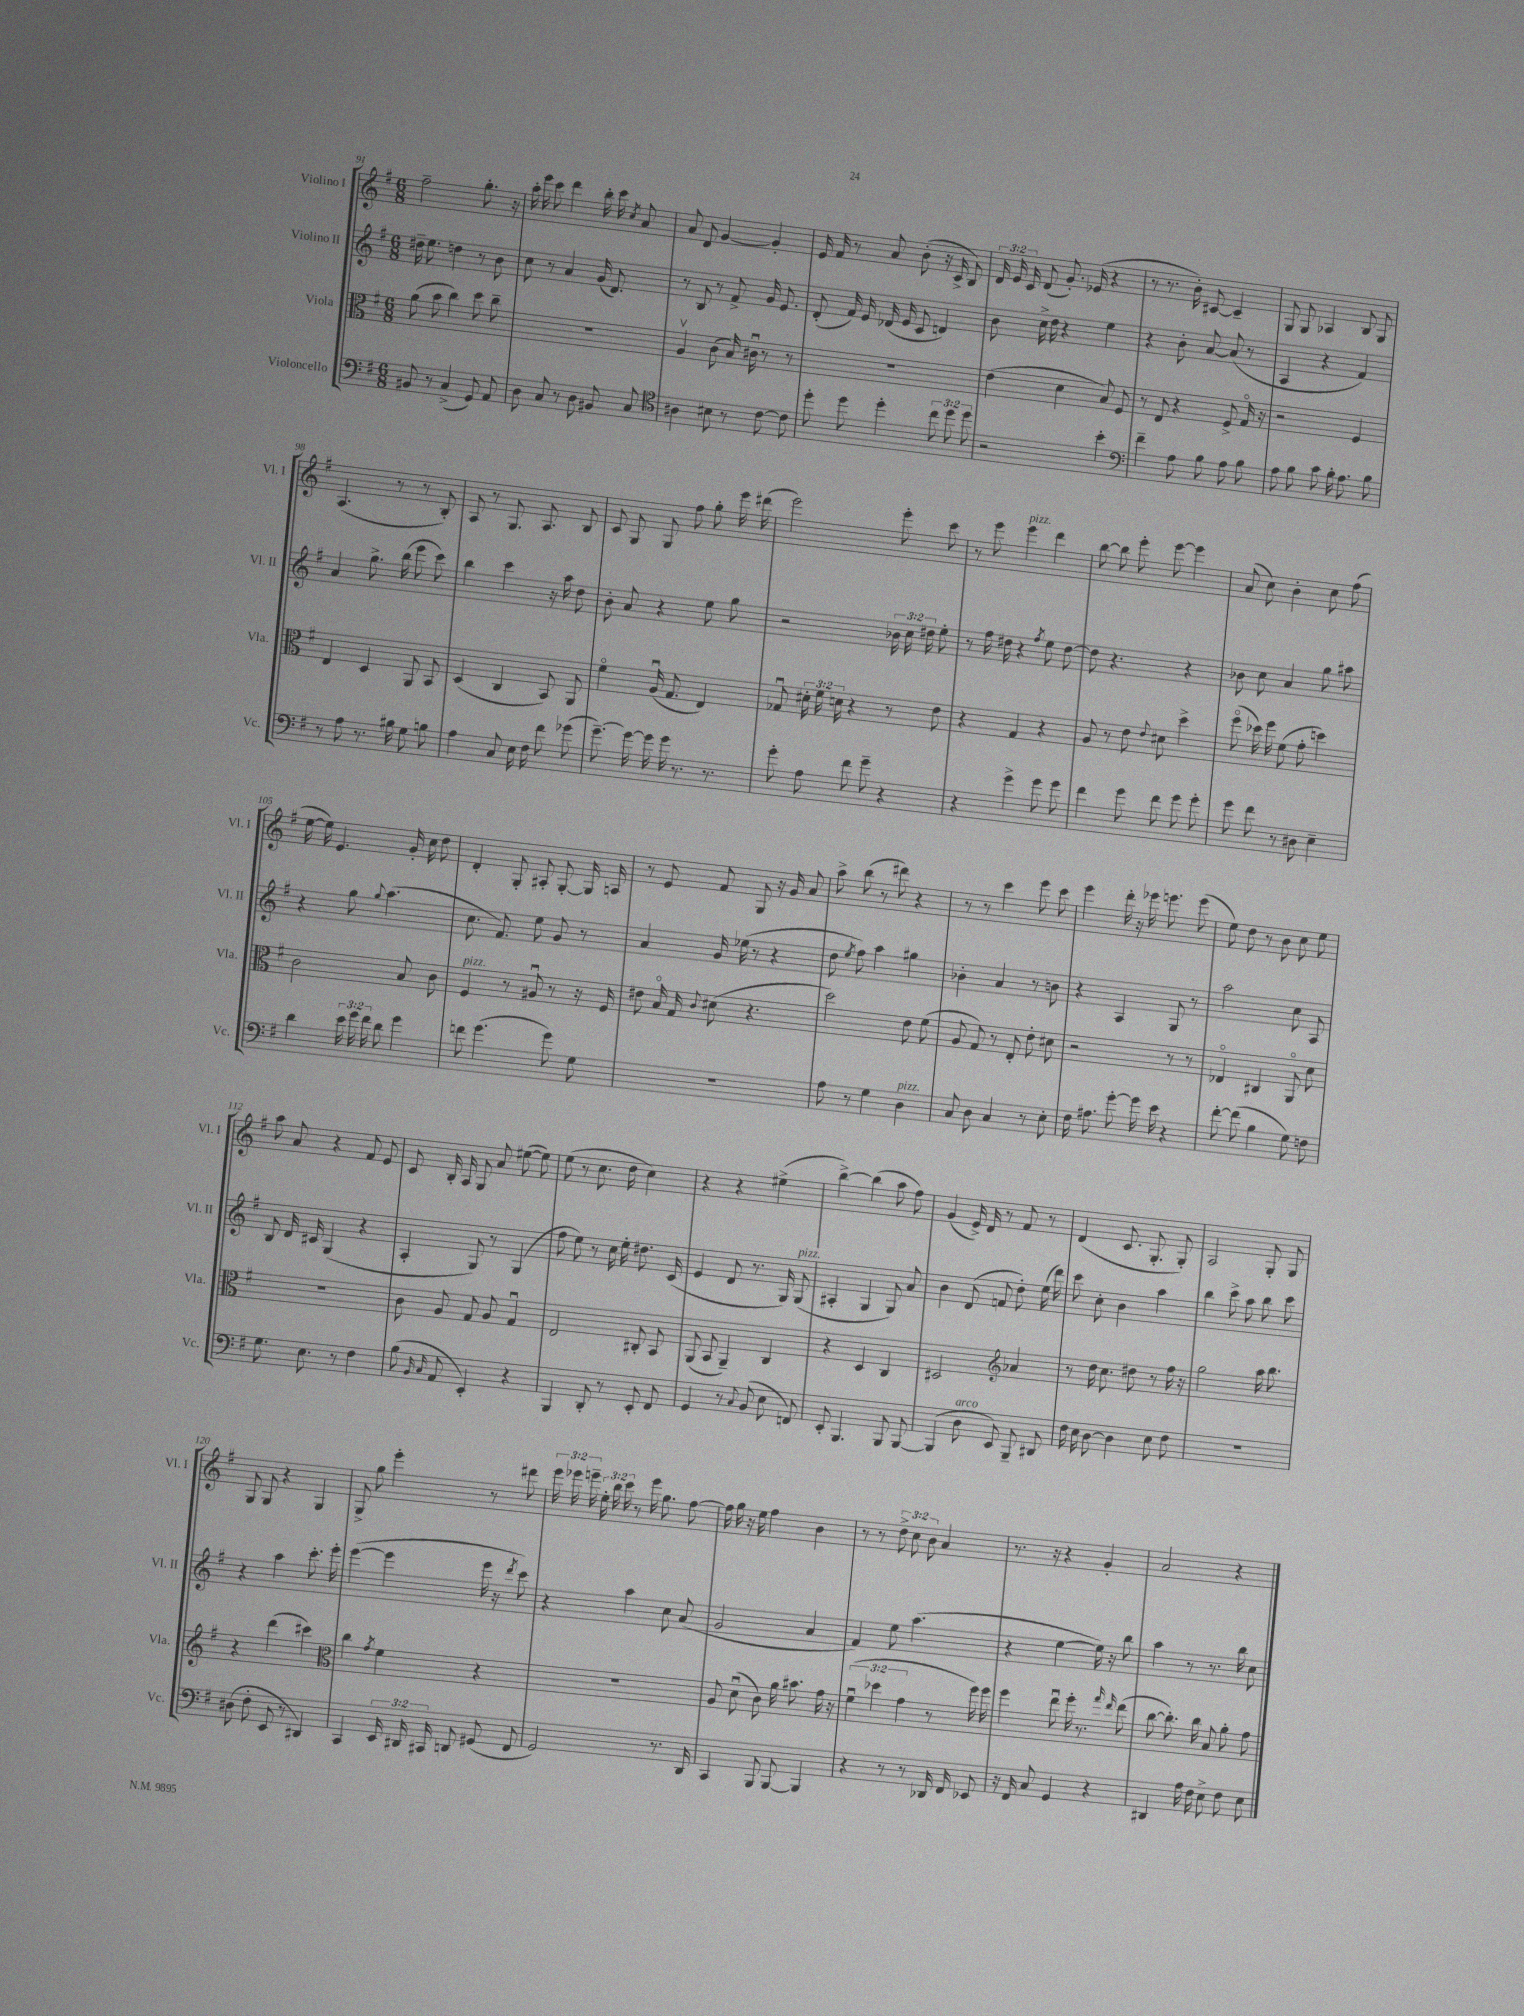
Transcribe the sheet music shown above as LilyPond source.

<<
\new StaffGroup <<
\new Staff = "s0" \with { instrumentName = "Violino I" shortInstrumentName = "Vl. I" } {
    \clef treble \key g \major \numericTimeSignature \time 6/8 \override Staff.TupletNumber.text = #tuplet-number::calc-fraction-text
    \autoBeamOff fis''2-- g''8.-. r16 |
    a''16-. e'''16 c'''8 d'''4 b''16-. c'''16 \acciaccatura { c''8 } a'8 |
    a'8 d'8 g'4~ g'4-. |
    e'16 fis'16 r8 a'8 b'8-.( r16 c'16-> b8) |
    \tuplet 3/2 { d'16 e'16 c'16 } d'8( g'8.-.) ees'16( r4 |
    r8 r8. b'16-.) cis'8~ cis'4-- |
    g8 g8 aes4 b8 g8 |
    a4.( r8 r8 b8-.) |
    a8 r8 g8. a8. b8 |
    c'8 g8 g8 fis''8 g''8-. e'''16 dis'''16( |
    e'''2) e'''8-. c'''8 |
    r8 e'''8 e'''4^\markup { \italic "pizz." } d'''4 |
    b''8~ b''8 e'''8-. e'''8~ e'''4 |
    a'8( c''8) b'4-. c''8 fis''8( |
    e''16~ e''16) e'4. g'16-. c''16 d''8 |
    d'4-. g8-. ais8-. g8~-. g16 a16 |
    r8 e'8 fis'8 g8 r16 g'16 a'8 |
    a''8-> b''8( r8 dis'''8) r4 |
    r8 r8 c'''4 e'''8 c'''8 |
    e'''4 d'''16-. r16 ees'''16 e'''8. e'''8( |
    e''8) d''8 r8 b'8 c''8 e''8 |
    a''8 a'8 r4 fis'8 e'8 |
    c'8 b16-. a16 g8 a'8 eis''8~( eis''8) |
    e''8( r8 c''8. d''16 c''4) |
    r4 r4 eis''4->( |
    b''4~->) b''4( a''8 fis''8) |
    g'4( e'16->) d'16 r8 fis'8 r8 |
    d'4( c'8. g8.-. g8-.) |
    a2 g8-. g8 |
    g8 g8 r4 g4 |
    g8-> g''8 e'''4-. r8 dis'''8 |
    \tuplet 3/2 { e'''16 ees'''16 e'''16-- } \tuplet 3/2 { e''16-. b''16 c'''16 } r8 e'''16 g''8. fis''8~ |
    fis''16 g''16 r16 e''16 fis''4 b'4 |
    r8 r8 \tuplet 3/2 { d''8-> c''8 b'8 } a'4 |
    r8. r16 r4 g'4-. |
    a'2 r4 \bar "|." |
}
\new Staff = "s1" \with { instrumentName = "Violino II" shortInstrumentName = "Vl. II" } {
    \clef treble \key g \major \numericTimeSignature \time 6/8 \override Staff.TupletNumber.text = #tuplet-number::calc-fraction-text
    \autoBeamOff dis''16-- e''8. d''4 r8 b'8 |
    c''8 r8 a'4 g'16( d'8.) |
    r8 b8 r8 fis'8-> g'16 e'8. |
    d'8-.( fis'16) e'16 des'16( e'16 c'8 d'4) |
    b'8 c''16-> d''16 r4 e''4 |
    r4 b'8-. a'8~ a'8( r8 |
    a4 r4 fis'4) |
    a'4 g''8.-> b''16( e'''8 c'''8) |
    b''4 c'''4 r16 a''16 d''8 |
    b'8-. a'8 r4 e''8 g''8 |
    r2 \tuplet 3/2 { bes'16 c''16 dis''16 } e''8-. |
    r8 fis''16 dis''16 r4 \acciaccatura { fis''8 } e''8 dis''8~ |
    dis''8 r4. r4 |
    bes'8 c''8 a'4 g''8 ais''8 |
    r4 g''8 \appoggiatura { g''8 } a''4.( |
    c''8. fis'8.) e''8 g'8 r8 |
    a'4 g'16 ees''16( r8 r4 |
    d''8 \acciaccatura { e''8 } fis''8) a''4 gis''4 |
    bes'4-. a'4 r8 b'8 |
    r4 a4 g8 r8 |
    a''2 c''8 a8 |
    b8 d'16 cis'16 g4( r4 |
    a4-. g8) r8 g4( |
    fis''8 e''8) r8 c''16 e''16-. dis''8. c'16( |
    e'4 d'8 r8. g16) g8^\markup { \italic "pizz." }( |
    ais4-. g4 g8) a'8 |
    b'4 d'8( f'8 d''8-.) e''16( d'''16) |
    c'''8 c''8-. b'4 a''4 |
    b''4 c'''8-> a''8 b''8 c'''8 |
    r4 a''4 c'''8.-. e'''16-. |
    e'''4~( e'''4 e'''16 r16 \acciaccatura { d'''8 } c'''8) |
    r4 a''4 c''8 a'8( |
    g'2 a'4 |
    fis'4) e''8 a''4.( |
    r4 e''4~ e''16) r16 b''8 |
    a''4 r8 r8. b''16 c''8 \bar "|." |
}
\new Staff = "s2" \with { instrumentName = "Viola" shortInstrumentName = "Vla." } {
    \clef alto \key g \major \numericTimeSignature \time 6/8 \override Staff.TupletNumber.text = #tuplet-number::calc-fraction-text
    \autoBeamOff a'8( b'8 c''4) d''8 c''8-- |
    R2. |
    a4\upbow c'8( b16) cis'16\downbow r8 r8 |
    R2. |
    e'4( d'4 b8) fis8 |
    r8 e8 r4 fis8-> g16\flageolet r16 |
    r2 fis4 |
    e4 d4 a,8 b,8 |
    d4( c4 b,8) a,8 |
    fis'4\flageolet a16\downbow( g8. e4) |
    ges8\downbow \tuplet 3/2 { dis'16-. fis'16 d'16 } r4 r8 e'8 |
    r4 g4 r4 |
    a8 r8 e'8 \appoggiatura { e'8 } dis'8 d''4-> |
    fis''8\flageolet( des''16) fis''16 fis'8( g'8-. d''4) |
    c'2 b8 c'8 |
    fis4^\markup { \italic "pizz." } r8 ais8\downbow r8 r16 fis16 |
    eis'8 b16\flageolet g16 \appoggiatura { c'8 } dis'8( r4. |
    d''2) e'8 fis'8( |
    a8 g8) r8 e8-. e'8-. dis'8 |
    r2 r8 r8 |
    ees4\flageolet cis4 a,8\flageolet d'8 |
    R2. |
    c'8 a8 g8 a8 g4\downbow |
    e2 cis8-. b,8 |
    a,8( b,8 a,4--) c4 |
    r4 d4 c4 |
    dis2 \clef treble aes'4 |
    r8 d''16 c''8. dis''8 r8 fis''16 r16 |
    g''2 a''16 b''8. |
    r4 d'''4( cis'''4) |
    \clef alto c''4 \acciaccatura { g'8 } fis'4 r4 |
    R2. |
    a8 d'8\downbow( c'8) a'16 bis'8. g'16 r16 |
    \tuplet 3/2 { fis'4\downbow( des''4 g'4 } r8 fis''16) fis''16 |
    fis''4 e''8\downbow fis''16-. r8. \grace { g''16 e''16 } e''8( |
    c''8~ c''8.-.) c''16 b8 a'8-. g'8 \bar "|." |
}
\new Staff = "s3" \with { instrumentName = "Violoncello" shortInstrumentName = "Vc." } {
    \clef bass \key g \major \numericTimeSignature \time 6/8 \override Staff.TupletNumber.text = #tuplet-number::calc-fraction-text
    \autoBeamOff bis,8 r8 c4->( g,8) a,8 |
    d8 c8 r8 d8 bis,8 c8 |
    \clef tenor ais4 bis8 r8 c'8~ c'8 |
    d''8-. d''8 d''4-. \tuplet 3/2 { c''8 d''8 d''8 } |
    r2 b'4-. |
    \clef bass fis'4-- a8 b8 a8 b8 |
    a8 b8 c'8 b16-. a8. b8 |
    r8 a8 r8. bis16 g8 b8 |
    a4 c8 e16 fis16 fis'8 ges'8( |
    g'8.~--) g'16~ g'16 g'16 r8. r8. |
    g'8-. a8 fis'8 g'8-- r4 |
    r4 g'4-> g'8 g'8 |
    fis'4 g'8 fis'8 g'8 g'8-. |
    g'8 fis'8 r8 dis8 e4-- |
    d'4 \tuplet 3/2 { e'16 g'16 fis'16 } d'8 g'4 |
    f'8 g'4.( g'8) g8 |
    R2. |
    a8 r8 g4 d4^\markup { \italic "pizz." } |
    c8 d8 c4 r8 e8-. |
    fis16 ais8. g'8~-. g'16 e'16 r4 |
    fis'8~-. fis'8( b4 g8) f8 |
    g8. e8. r8 fis4 |
    b8( \grace { b,16 c16 } a,8 e,4-.) r4 |
    b,,4 d,8-. r8 e,8-. fis,8 |
    g,4 r8 \appoggiatura { c8 } b,8( e8 f,8) |
    e,8-. b,,4. b,,8 b,,8~ |
    b,,4( d8^\markup { \italic "arco" } e,8) b,,8-- dis,8 |
    fis16 e16 d8~ d4 e8 fis8 |
    R2. |
    dis8( fis8-. e,8 r8 dis,4) |
    c,4 \tuplet 3/2 { e,16 dis,16 cis,16 } d,8 gis,8( fis,8 |
    g,2) r8. d,16 |
    c,4 b,,8 b,,8~ b,,4 |
    r4 r8 r8 des,16 fis,16 ees,8 |
    r16 fis,16 c8 g,4 r4 |
    dis,4 a16 fis16 e8-> fis8 e8 \bar "|." |
}
>>
>>
\layout { \context { \Score currentBarNumber = #91 } }
